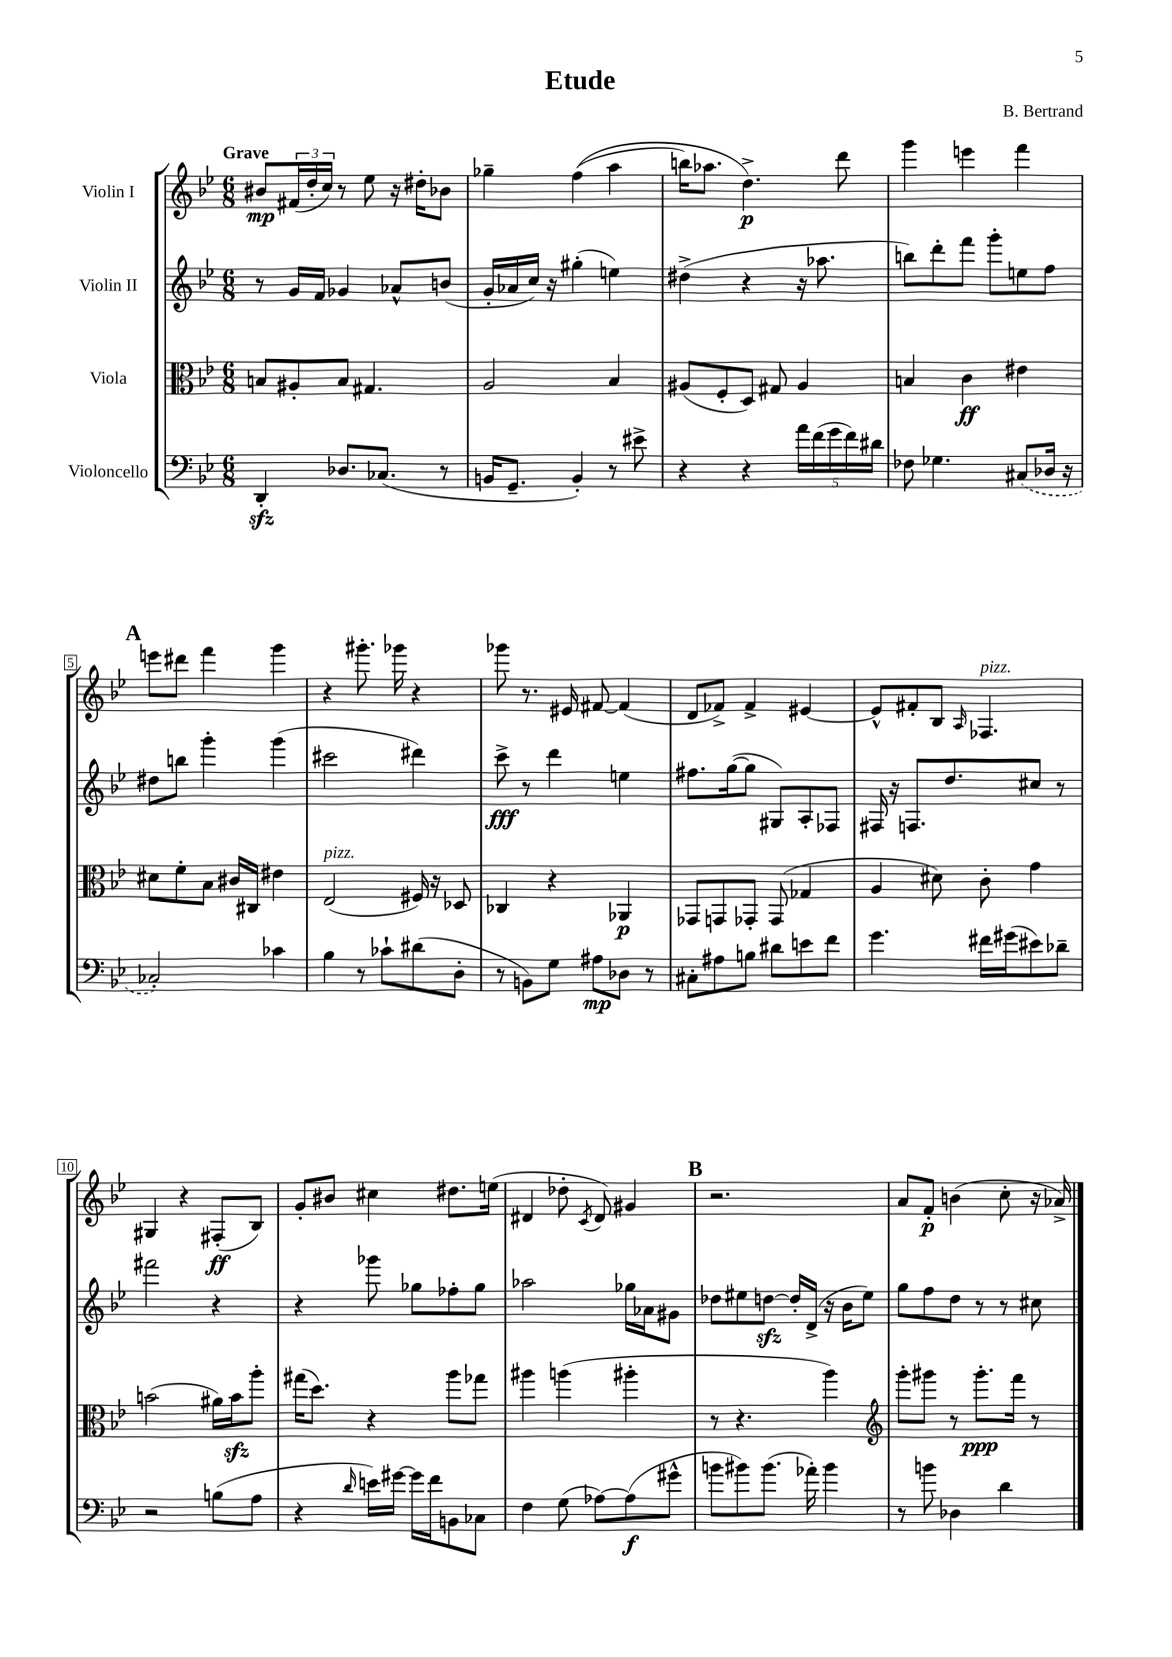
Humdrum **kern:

**kern	**dynam	**kern	**dynam	**kern	**dynam	**kern	**dynam
*part4	*part4	*part3	*part3	*part2	*part2	*part1	*part1
*staff4	*staff4	*staff3	*staff3	*staff2	*staff2	*staff1	*staff1
*I"Violoncello	*	*I"Viola	*	*I"Violin II	*	*I"Violin I	*
*clefF4	*	*clefC3	*	*clefG2	*	*clefG2	*
*k[b-e-]	*	*k[b-e-]	*	*k[b-e-]	*	*k[b-e-]	*
*M6/8	*	*M6/8	*	*M6/8	*	*M6/8	*
=1	=1	=1	=1	=1	=1	=1	=1
!	!	!	!	!	!	!LO:TX:a:B:t=Grave	!
4DDzz'/	.	8Bn/L	.	8r	.	8b#X/L	mp
.	.	8A#X'/	.	16g/LL	.	(24f#X/L	.
.	.	.	.	.	.	24dd'/	.
.	.	.	.	16f/JJ	.	.	.
.	.	.	.	.	.	24cc/JJ)	.
8.D-X/L	.	8B/J	.	4g-X/	.	8r	.
.	.	4.G#X/	.	.	.	8ee-\	.
(8.C-X/J	.	.	.	.	.	.	.
.	.	.	.	8a-X^^/L	.	16r	.
.	.	.	.	.	.	16dd#X'\KL	.
8r	.	.	.	(8bn/J	.	8b-X\J	.
=2	=2	=2	=2	=2	=2	=2	=2
16BBn/KL	.	2A/	.	16g'/LL	.	4gg-X~\	.
8.GG~/J	.	.	.	16a-X/	.	.	.
.	.	.	.	16cc/JJ)	.	.	.
.	.	.	.	16r	.	.	.
4BB'/)	.	.	.	(4gg#X'\	.	((4ff\	.
8r	.	4B-/	.	4een\)	.	4aa\	.
8e#X^\	.	.	.	.	.	.	.
=3	=3	=3	=3	=3	=3	=3	=3
4r	.	(8A#X/L	.	(4dd#X^\	.	16bbn\KL)	.
.	.	.	.	.	.	8.aa-X\J	.
.	.	8F'/	.	.	.	.	.
4r	.	8D/J)	.	4r	.	4.dd^\)	p
.	.	8G#X/	.	.	.	.	.
20a\LL	.	4A#/	.	16r	.	.	.
(20f\	.	.	.	.	.	.	.
.	.	.	.	8.aa-X\	.	.	.
20g\	.	.	.	.	.	.	.
.	.	.	.	.	.	8ddd\	.
20f\)	.	.	.	.	.	.	.
20d#X\JJ	.	.	.	.	.	.	.
=4	=4	=4	=4	=4	=4	=4	=4
8F-X\	.	4Bn/	.	8bbn\L)	.	4ggg\	.
4.G-X\	.	.	.	8ddd'\	.	.	.
.	.	4c\	ff	8fff\J	.	4eeen\	.
.	.	.	.	8ggg'\L	.	.	.
(8C#X/L	.	4e#X\	.	8een\	.	4fff\	.
16D-X/Jk	.	.	.	8ff\J	.	.	.
16r	.	.	.	.	.	.	.
!!LO:LB:g=z
!!LO:REH:place=s1:t=A
=5	=5	=5	=5	=5	=5	=5	=5
2C-X'/)	.	8d#X\L	.	8dd#X\L	.	8eeen\L	.
.	.	8f'\	.	8bbn\J	.	8ddd#X\J	.
.	.	8B-\J	.	4ggg'\	.	4fff\	.
.	.	16c#X/LL	.	.	.	.	.
.	.	16C#X/JJ	.	.	.	.	.
4c-X\	.	4e#X\	.	(4ggg\	.	4ggg\	.
=6	=6	=6	=6	=6	=6	=6	=6
!	!	!LO:TX:a:i:t=pizz.	!	!	!	!	!
4B-\	.	(2E-/	.	2ccc#X\	.	4r	.
8r	.	.	.	.	.	8.ggg#X'\	.
8c-X`\L	.	.	.	.	.	.	.
.	.	.	.	.	.	16ggg-X\	.
(8d#X\	.	16F#X/)	.	4ddd#X\)	.	4r	.
.	.	16r	.	.	.	.	.
8D'\J	.	8D-X/	.	.	.	.	.
=7	=7	=7	=7	=7	=7	=7	=7
8r	.	4C-X/	.	8ccc^\	fff	8ggg-X\	.
8BBn\L)	.	.	.	8r	.	8.r	.
8G\J	.	4r	.	4ddd\	.	.	.
.	.	.	.	.	.	16e#X/	.
8A#X\L	mp	.	.	.	.	[8f#X/	.
8D-X\J	.	4AA-X/	p	4een\	.	(4f#/]	.
8r	.	.	.	.	.	.	.
=8	=8	=8	=8	=8	=8	=8	=8
8C#X'\L	.	8GG-X/L	.	8.ff#X\L	.	8d/L	.
8A#X\	.	8GGn/	.	.	.	8f-X^/J)	.
.	.	.	.	([16gg\k	.	.	.
8Bn\J	.	8GG-X'/J	.	8gg\J]	.	4f-^/	.
8d#X\L	.	(8GG-/	.	8G#X/L)	.	.	.
8en\	.	4G-X/	.	8A'/	.	[4e#X/	.
8f\J	.	.	.	8F-X/J	.	.	.
=9	=9	=9	=9	=9	=9	=9	=9
4.g\	.	4A/	.	16F#X/	.	8e#^^/L]	.
.	.	.	.	16r	.	.	.
.	.	.	.	8.Fn/L	.	8f#X'/	.
.	.	8d#X\)	.	.	.	8B-/J	.
.	.	.	.	8.dd/	.	.	.
.	.	.	.	.	.	16qqA/	.
!	!	!	!	!	!	!LO:TX:a:i:t=pizz.	!
16f#X\LL	.	8c'\	.	.	.	4.F-X/	.
(16g#X\J	.	.	.	.	.	.	.
8e#X\)	.	4g\	.	8cc#X/J	.	.	.
8d-X~\J	.	.	.	8r	.	.	.
!!LO:LB:g=z
=10	=10	=10	=10	=10	=10	=10	=10
2r	.	(2bn\	.	2fff#X\	.	4G#X/	.
.	.	.	.	.	.	4r	.
(8Bn\L	.	16a#X\LL)	.	4r	.	(8F#X'/L	ff
.	.	16bzz\J	.	.	.	.	.
8A\J	.	8aa'\J	.	.	.	8B-/J)	.
=11	=11	=11	=11	=11	=11	=11	=11
4r	.	(16gg#X\KL	.	4r	.	8g'/L	.
.	.	8.dd\J)	.	.	.	.	.
.	.	.	.	.	.	8b#X/J	.
16qqd/	.	.	.	.	.	.	.
16en\LL)	.	4r	.	8ggg-X\	.	4cc#X\	.
[16g#X\JJ	.	.	.	.	.	.	.
16g#\LL]	.	.	.	8gg-X\L	.	.	.
16f\J	.	.	.	.	.	.	.
8BBn\	.	8aa\L	.	8ff-X'\	.	8.dd#X\L	.
8C-X\J	.	8gg-X\J	.	8gg-\J	.	.	.
.	.	.	.	.	.	(16een\Jk	.
=12	=12	=12	=12	=12	=12	=12	=12
4F\	.	4aa#X\	.	2aa-X\	.	4d#X/	.
(8G\	.	(4aan\	.	.	.	8dd-X'\	.
.	.	.	.	.	.	8qc/	.
[8A-X\L)	.	.	.	.	.	8d#/)	.
(8A-\]	f	4aa#X'\	.	16gg-X\LL	.	4g#X/	.
.	.	.	.	16a-X\J	.	.	.
8g#X^^\J	.	.	.	8g#X\J	.	.	.
!!LO:REH:place=s1:t=B
=13	=13	=13	=13	=13	=13	=13	=13
8bn\L	.	8r	.	8dd-X\L	.	2.r	.
8b#X\)	.	4.r	.	8ee#X\	.	.	.
(8.b#\J	.	.	.	[8ddnzz\J	.	.	.
.	.	.	.	16dd'/LL]	.	.	.
16a-X'\)	.	.	.	(16d^/JJ	.	.	.
4b#\	.	4aa\)	.	16r	.	.	.
.	.	.	.	16b-\KL	.	.	.
.	.	.	.	8ee#\J)	.	.	.
=14	=14	=14	=14	=14	=14	=14	=14
*	*	*clefG2	*	*	*	*	*
8r	.	8ggg'\L	.	8gg\L	.	8a/L	.
8bn\	.	8ggg#X\J	.	8ff\	.	8f'/J	p
4D-X\	.	8r	.	8dd\J	.	(4bn\	.
.	.	8.ggg#'\L	ppp	8r	.	.	.
4d\	.	.	.	8r	.	8cc'\	.
.	.	16fff\Jk	.	.	.	.	.
.	.	8r	.	8cc#X\	.	16r	.
.	.	.	.	.	.	16a-X^/)	.
==	==	==	==	==	==	==	==
*-	*-	*-	*-	*-	*-	*-	*-
